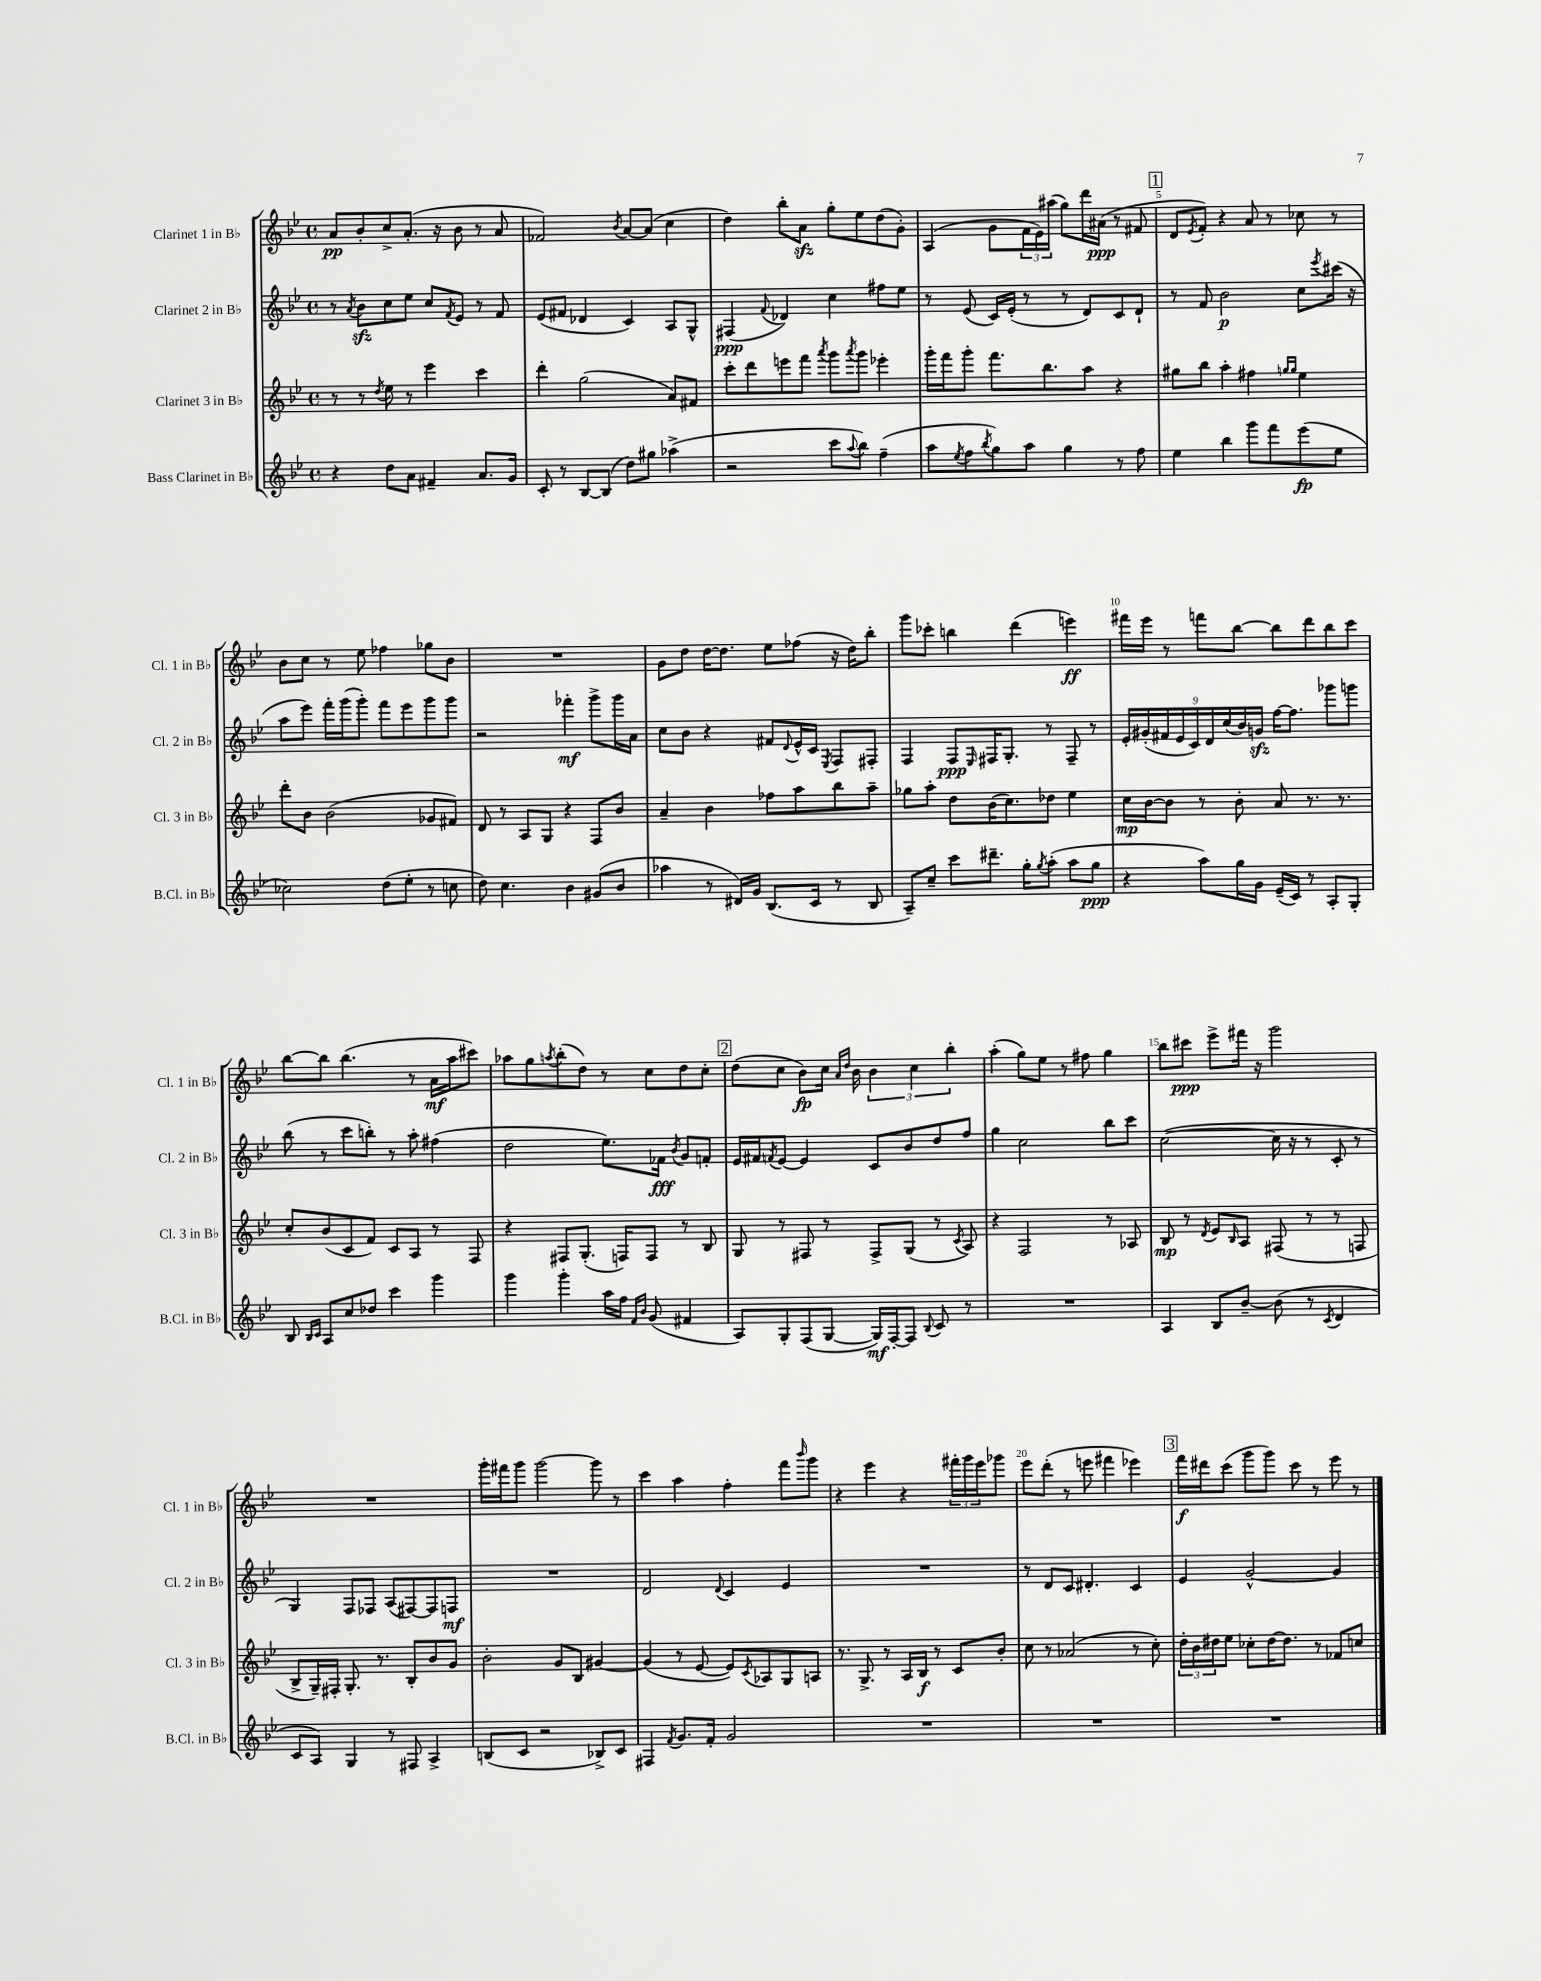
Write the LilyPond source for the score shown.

<<
\new StaffGroup <<
\new Staff = "s0" \with { instrumentName = "Clarinet 1 in Bb" shortInstrumentName = "Cl. 1 in Bb" } {
    \clef treble \key bes \major \defaultTimeSignature \time 4/4
    a'8\pp bes'8-. c''8-> a'8.-.( r16 bes'8 r8 a'8 |
    fes'2) \acciaccatura { bes'8 } a'8~ a'8( c''4 |
    d''4) bes''8-. a'8\sfz g''8-. ees''8 d''8( g'8-.) |
    a4( g'8 \tuplet 3/2 { f'16 ees'16) ais''16( } g''8) d'''16 ais'16\ppp( r8 fis'8 |
    \mark \markup { \box "1" } d'8 \acciaccatura { ees'8 } f'8-.) r4 a'8 r8 ces''8 r8 |
    bes'8 c''8 r8 ees''8 fes''4 ges''8 bes'8 |
    R1 |
    g'8 d''8 d''16~ d''8. ees''8 fes''8( r16 d''16) bes''8-. |
    g'''8 ces'''8-. b''4 d'''4( e'''4\ff) |
    fis'''16 ees'''16 r8 f'''8 bes''8~ bes''8 d'''8 bes''8 c'''8 |
    bes''8~ bes''8 bes''4.( r8 a'16\mf a''16 cis'''8) |
    aes''8 g''8 \acciaccatura { a''8 } bes''8-.( d''8) r8 c''8 d''8 c''8-. |
    \mark \markup { \box "2" } d''8( c''8 bes'8\fp) c''16 \grace { a'16 d''16 } bes'16 \tuplet 3/2 { bes'4 c''4 bes''4-. } |
    a''4-.( g''8) ees''8 r8 fis''8 g''4 |
    bes''8 cis'''8\ppp ees'''8-> fis'''16 r16 g'''2 |
    R1 |
    g'''16-. fis'''16 g'''8 g'''2~ g'''8 r8 |
    c'''4 a''4 f''4-. f'''8 \grace { bes'''16 } g'''8 |
    r4 ees'''4 r4 \tuplet 3/2 { fis'''16-. g'''16 ees'''16 } ges'''8 |
    ees'''8 d'''8-.( r8 e'''8 fis'''4 ees'''4) |
    \mark \markup { \box "3" } f'''16\f dis'''16 c'''8( g'''8 g'''8) c'''8 r8 ees'''8 r8 \bar "|." |
}
\new Staff = "s1" \with { instrumentName = "Clarinet 2 in Bb" shortInstrumentName = "Cl. 2 in Bb" } {
    \clef treble \key bes \major \defaultTimeSignature \time 4/4
    r8 \acciaccatura { a'8 } bes'8\sfz c''8 ees''8 c''8 \acciaccatura { f'8 } ees'8 r8 f'8 |
    ees'8( fis'8 des'4 c'4) a8 g8-^ |
    fis4\ppp( \appoggiatura { f'8 } des'4) c''4 fis''8 ees''8 |
    r8 ees'8( c'16) ees'16-.( r8 r8 d'8) c'8 d'8-! |
    \mark \markup { \box "1" } r8 f'8 bes'2\p c''8 \acciaccatura { ees'''8 } cis'''16( r16 |
    a''8 ees'''8) f'''16-. g'''16( g'''8-.) f'''8 ees'''8 g'''8 g'''8 |
    r2 fes'''4-.\mf g'''8-> g'''16 a'16 |
    c''8 bes'8 r4 fis'8 \appoggiatura { d'8 } ees'16-^ c'16 \acciaccatura { ees8 } f8 fis8-. |
    f4 f8\ppp \grace { ees16 } fis16 g8.-. r8 fis8-- r8 |
    \tuplet 9/8 { ees'16-. gis'16-.( fis'16 ees'16 c'16) d'16 c''16( bes'16) g'16\sfz } f''16~ f''8. ges'''8 g'''8 |
    bes''8( r8 c'''8 b''8-.) r8 a''8-. fis''4( |
    d''2 ees''8.) fes'16\fff \acciaccatura { bes'8 } g'8 f'8-. |
    \mark \markup { \box "2" } ees'16 fis'16 \acciaccatura { f'8 } ees'8~ ees'4 c'8 bes'8 d''8 f''8 |
    g''4 c''2 bes''8 c'''8 |
    c''2~( c''16 r16 r8 c'8-. r8 |
    g4) f8 fes8 a8( fis8~) fis8 f8\mf |
    R1 |
    d'2 \appoggiatura { d'8 } c'4 ees'4 |
    R1 |
    r8 d'8 c'8 dis'4.-. c'4 |
    \mark \markup { \box "3" } ees'4 g'2~-^ g'4 \bar "|." |
}
\new Staff = "s2" \with { instrumentName = "Clarinet 3 in Bb" shortInstrumentName = "Cl. 3 in Bb" } {
    \clef treble \key bes \major \defaultTimeSignature \time 4/4
    r8 r8 \acciaccatura { d''8 } ees''8 r8 ees'''4 c'''4 |
    d'''4-. g''2( a'8) fis'8 |
    c'''8-. d'''8 e'''8 f'''8 \acciaccatura { a'''8 } g'''8 \acciaccatura { a'''8 } g'''8 ees'''4-. |
    g'''16-. f'''16 g'''8-. f'''8. bes''8. a''8 r4 |
    \mark \markup { \box "1" } gis''8 bes''8 a''4-. fis''4 \grace { g''16 g''16 } ees''4 |
    d'''8-. bes'8 bes'2( ges'8 fis'8) |
    d'8 r8 a8 g8 r4 f8 bes'8 |
    a'4-- bes'4 fes''8 a''8 bes''8 a''8-- |
    ges''8 a''8-. d''8 bes'16( c''8.) des''8 ees''4 |
    c''16\mp bes'16~ bes'8 r8 bes'8-. a'8 r8. r8. |
    c''8-. bes'8( c'8 f'8) c'8 a8 r8 f8 |
    r4 fis8 g8.-.( f16) f8 r8 bes8 |
    \mark \markup { \box "2" } g8 r8 fis8 r8 fis8-> g8( r8 \acciaccatura { c'8 } a8) |
    r4 f2 r8 aes8 |
    bes8\mp r8 \acciaccatura { d'8 } ees'8 \grace { bes16 } a8 fis8( r8 r8 f8 |
    bes8-> g16--) fis16-. g8.-. r8. bes8-. bes'8 g'8 |
    bes'2-. g'8 bes8 gis'4~ |
    gis'4( r8 ees'8~ ees'8) \acciaccatura { c'8 } aes8 g8 a8 |
    r8. g8.-> r8 a16 bes16\f r8 c'8 bes'8-. |
    c''8 r8 aes'2( r8 c''8-.) |
    \mark \markup { \box "3" } \tuplet 3/2 { d''16-. bes'16 dis''16 } ees''8 ces''8-. dis''16~ dis''8. r8 fes'8 c''8 \bar "|." |
}
\new Staff = "s3" \with { instrumentName = "Bass Clarinet in Bb" shortInstrumentName = "B.Cl. in Bb" } {
    \clef treble \key bes \major \defaultTimeSignature \time 4/4
    r4 d''8 a'8 fis'4-- a'8. g'16 |
    c'8-. r8 bes8~ bes8( d''8) gis''8 aes''4->( |
    r2 c'''8 \appoggiatura { a''8 } bes''8) f''4--( |
    a''8 \acciaccatura { ees''8 } f''8 \acciaccatura { bes''8 } g''8) a''8 g''4 r8 f''8 |
    \mark \markup { \box "1" } ees''4 bes''4 g'''8 f'''8 ees'''8\fp( ees''8 |
    ces''2) d''8( ees''8-. r8 c''8 |
    d''8) c''4. bes'4 gis'8( bes'8 |
    aes''4 r8 dis'16) g'16 bes8.( c'16 r8 bes8 |
    a8--) c''8-- c'''8 dis'''8.-- g''16-. \acciaccatura { g''8 } a''8-.( a''8 g''8\ppp |
    r4 a''8) g''16 g'16 ees'16--( c'16) r8 a8-. g8-. |
    bes8 \grace { bes16 c'16 } a8 c''8 des''8 c'''4 g'''4 |
    g'''4 g'''4-. a''16 f''16 \grace { f'16 bes'16 } g'8( fis'4 |
    \mark \markup { \box "2" } a8) g8-. f8( g8~ g16\mf) f16~-. f8 \appoggiatura { bes8 } c'8 r8 |
    R1 |
    a4 bes8 bes'8~-- bes'8( r8 \acciaccatura { c'8 } d'4 |
    c'8 a8) g4 r8 fis8 a4-> |
    b8( c'8 r2 bes8->) c'8 |
    fis4 \acciaccatura { f'8 } g'8. f'16-. g'2 |
    R1 |
    R1 |
    \mark \markup { \box "3" } R1 \bar "|." |
}
>>
>>
\layout { \context { \Score \override BarNumber.break-visibility = ##(#f #t #t) barNumberVisibility = #(every-nth-bar-number-visible 5) } }
